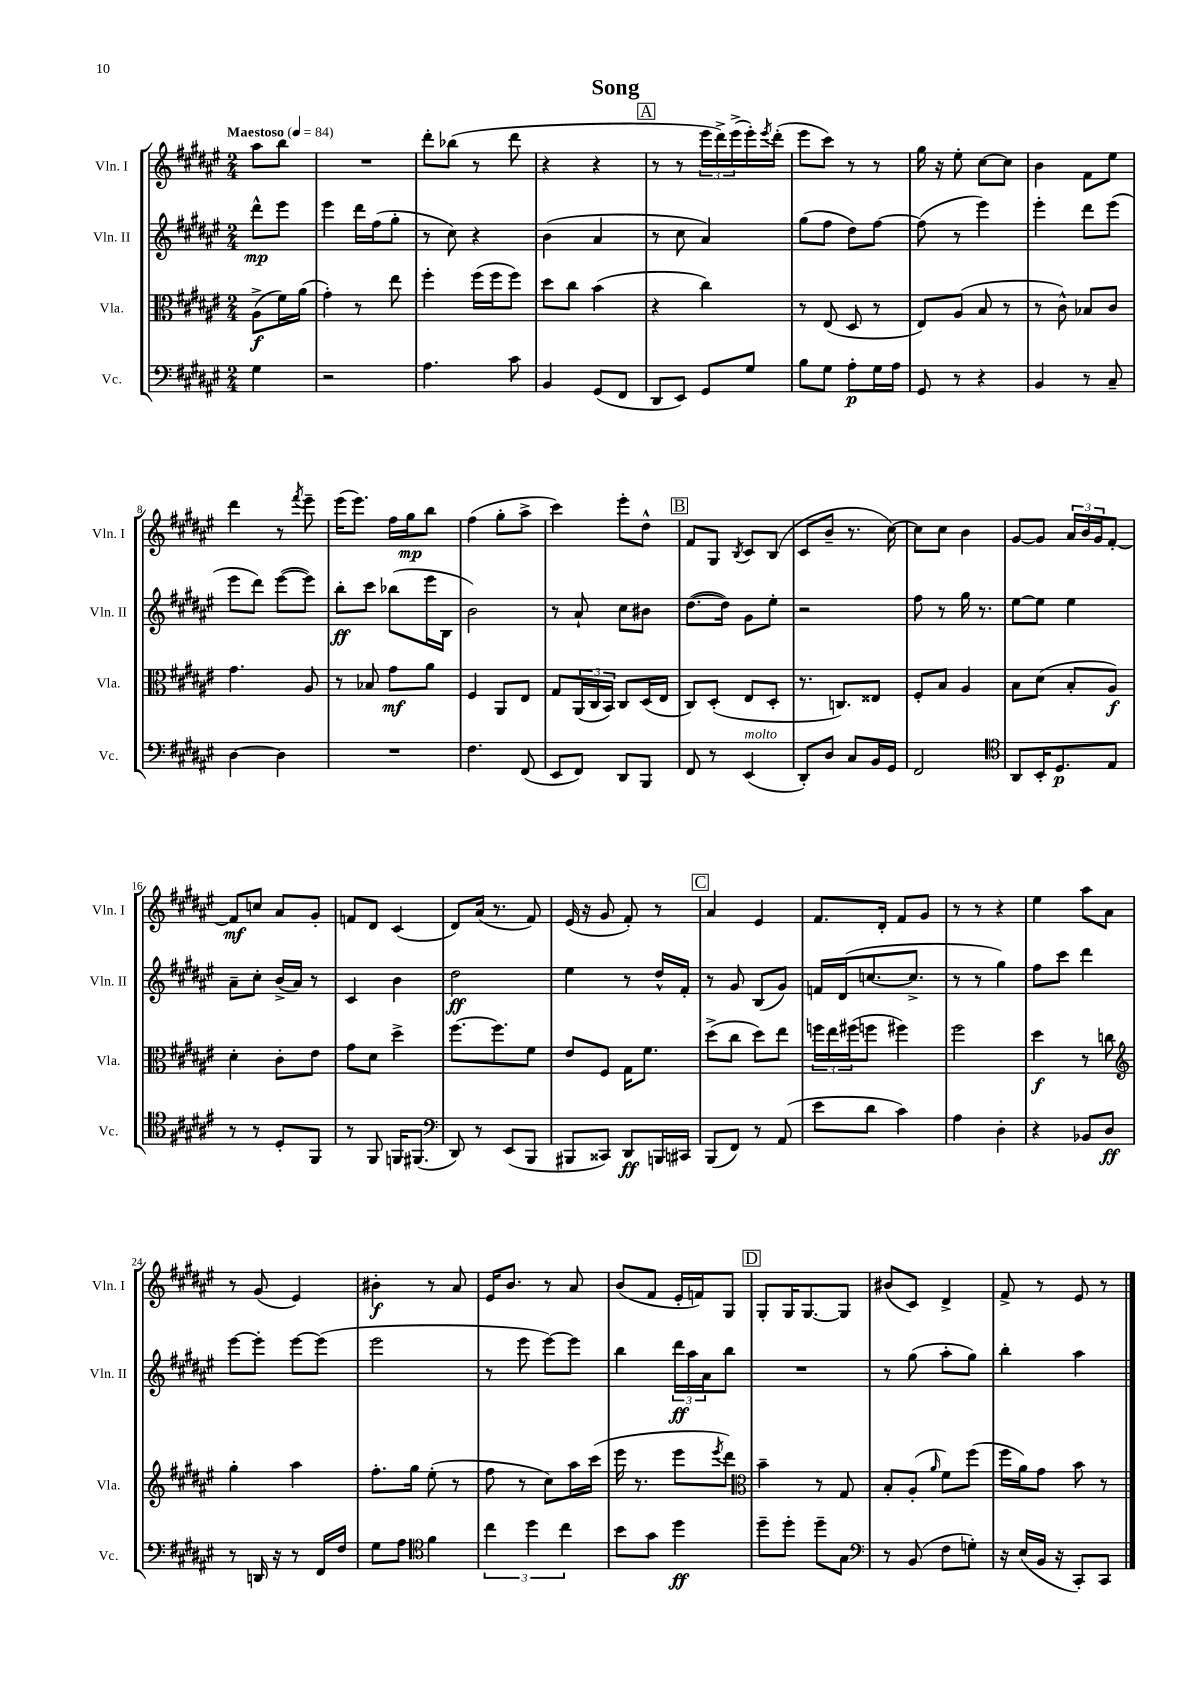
\header { title = "Song" }
<<
\new StaffGroup <<
\new Staff = "s0" \with { instrumentName = "Vln. I" shortInstrumentName = "Vln. I" } {
    \clef treble \key fis \major \numericTimeSignature \time 2/4 \partial 4 \tempo "Maestoso" 4 = 84
    ais''8 b''8 |
    R2 |
    dis'''8-. bes''8( r8 dis'''8 |
    r4 r4 |
    \mark \markup { \box "A" } r8 r8 \tuplet 3/2 { eis'''16 dis'''16->) eis'''16->( } eis'''16-.) \acciaccatura { eis'''8 } dis'''16-.( |
    eis'''8 cis'''8) r8 r8 |
    gis''16 r16 eis''8-. cis''8~ cis''8 |
    b'4 fis'8 eis''8 |
    dis'''4 r8 \acciaccatura { fis'''8 } eis'''8-- |
    eis'''16( eis'''8.) fis''16 gis''16\mp b''8 |
    fis''4( gis''8-. ais''8-> |
    cis'''4) eis'''8-. dis''8-^ |
    \mark \markup { \box "B" } fis'8 gis8 \acciaccatura { b8 } cis'8 b8( |
    cis'8 b'8-- r8. cis''16~) |
    cis''8 cis''8 b'4 |
    gis'8~ gis'8 \tuplet 3/2 { ais'16 b'16 gis'16 } fis'8~-. |
    fis'8\mf c''8 ais'8 gis'8-. |
    f'8 dis'8 cis'4( |
    dis'8) ais'16( r8. fis'8) |
    eis'16( r16 gis'8 fis'8-.) r8 |
    \mark \markup { \box "C" } ais'4 eis'4 |
    fis'8. dis'16-. fis'8 gis'8 |
    r8 r8 r4 |
    eis''4 ais''8 ais'8 |
    r8 gis'8( eis'4) |
    bis'4-.\f r8 ais'8 |
    eis'16 b'8. r8 ais'8 |
    b'8( fis'8 eis'16-. f'16) gis8 |
    \mark \markup { \box "D" } gis8-. gis16 gis8.~ gis8 |
    bis'8( cis'8) dis'4-> |
    fis'8-> r8 eis'8 r8 \bar "|." |
}
\new Staff = "s1" \with { instrumentName = "Vln. II" shortInstrumentName = "Vln. II" } {
    \clef treble \key fis \major \numericTimeSignature \time 2/4 \partial 4
    dis'''8-^\mp eis'''8 |
    eis'''4 dis'''16 fis''16( gis''8-. |
    r8 cis''8) r4 |
    b'4( ais'4 |
    \mark \markup { \box "A" } r8 cis''8 ais'4) |
    gis''8( fis''8 dis''8) fis''8~ |
    fis''8( r8 eis'''4) |
    eis'''4-. dis'''8 eis'''8( |
    eis'''8 dis'''8) eis'''8~( eis'''8) |
    b''8-.\ff cis'''8 bes''8( eis'''16 b16 |
    b'2) |
    r8 ais'8-! cis''8 bis'8 |
    \mark \markup { \box "B" } dis''8.~( dis''16) gis'8 eis''8-. |
    r2 |
    fis''8 r8 gis''16 r8. |
    eis''8~ eis''8 eis''4 |
    ais'8-- cis''8-. b'16->( ais'16) r8 |
    cis'4 b'4 |
    dis''2\ff |
    eis''4 r8 dis''16-^ fis'16-. |
    \mark \markup { \box "C" } r8 gis'8 b8( gis'8) |
    f'16 dis'16( c''8.~ c''8.-> |
    r8 r8 gis''4) |
    fis''8 cis'''8 dis'''4 |
    eis'''8~ eis'''8-. eis'''8~ eis'''8( |
    eis'''2 |
    r8 eis'''8 eis'''8~) eis'''8 |
    b''4 \tuplet 3/2 { dis'''16\ff ais''16 ais'16 } b''8 |
    \mark \markup { \box "D" } R2 |
    r8 gis''8( ais''8-. gis''8) |
    b''4-. ais''4 \bar "|." |
}
\new Staff = "s2" \with { instrumentName = "Vla." shortInstrumentName = "Vla." } {
    \clef alto \key fis \major \numericTimeSignature \time 2/4 \partial 4
    ais8->\f( fis'16) ais'16( |
    gis'4-.) r8 eis''8 |
    fis''4-. fis''16( fis''16 fis''8) |
    dis''8 cis''8 b'4( |
    \mark \markup { \box "A" } r4 cis''4) |
    r8 eis8( dis8 r8 |
    eis8) ais8( b8 r8 |
    r8 cis'8-^) bes8 cis'8 |
    gis'4. ais8 |
    r8 bes8 gis'8\mf ais'8 |
    fis4 ais,8 eis8 |
    gis8 \tuplet 3/2 { ais,16( cis16 b,16) } cis8 dis16( eis16 |
    \mark \markup { \box "B" } cis8) dis8-.( eis8 dis8-. |
    r8. c8.) eisis8 |
    fis8-. b8 ais4 |
    b8 dis'8( b8-. ais8\f) |
    dis'4-. cis'8-. eis'8 |
    gis'8 dis'8 dis''4-> |
    fis''8.~ fis''8. fis'8 |
    eis'8 fis8 gis16 fis'8. |
    \mark \markup { \box "C" } dis''8->( cis''8 dis''8) eis''8 |
    \tuplet 3/2 { f''16 eis''16 fis''16( } f''8 fis''4) |
    fis''2 |
    dis''4\f r8 c''8 |
    \clef treble gis''4-. ais''4 |
    fis''8.-. gis''16 eis''8-.( r8 |
    fis''8 r8 cis''8) ais''16 cis'''16( |
    eis'''16 r8. eis'''8 \acciaccatura { eis'''8 } dis'''8) |
    \mark \markup { \box "D" } \clef alto b'4-- r8 gis8 |
    b8-. ais8-.( \grace { ais'16 } fis'8) fis''8( |
    fis''16 ais'16) gis'8 b'8 r8 \bar "|." |
}
\new Staff = "s3" \with { instrumentName = "Vc." shortInstrumentName = "Vc." } {
    \clef bass \key fis \major \numericTimeSignature \time 2/4 \partial 4
    gis4 |
    r2 |
    ais4. cis'8 |
    b,4 gis,8( fis,8 |
    \mark \markup { \box "A" } dis,8 eis,8) gis,8 gis8 |
    b8 gis8 ais8-.\p gis16 ais16 |
    gis,8 r8 r4 |
    b,4 r8 cis8-- |
    dis4~ dis4 |
    R2 |
    fis4. fis,8( |
    eis,8 fis,8) dis,8 b,,8 |
    \mark \markup { \box "B" } fis,8 r8 eis,4^\markup { \italic "molto" }( |
    dis,8-.) dis8 cis8 b,16 gis,16 |
    fis,2 |
    \clef tenor ais,8 b,16-. dis8.\p eis8 |
    r8 r8 dis8-. fis,8 |
    r8 fis,8 f,16 fis,8.( |
    \clef bass dis,8) r8 eis,8( b,,8 |
    bis,,8 cisis,8) dis,8\ff b,,16 cis,16 |
    \mark \markup { \box "C" } b,,8( fis,8) r8 ais,8( |
    eis'8 dis'8 cis'4) |
    ais4 dis4-. |
    r4 bes,8 dis8\ff |
    r8 d,16 r16 r8 fis,16 fis16 |
    gis8 ais8 \clef tenor fis'4 |
    \tuplet 3/2 { cis''4 dis''4 cis''4 } |
    b'8 gis'8 dis''4\ff |
    \mark \markup { \box "D" } dis''8-- dis''8-. dis''8-- gis8 |
    \clef bass r8 b,8( fis8 g8-.) |
    r16 eis16( b,16 r16 cis,8-.) cis,8 \bar "|." |
}
>>
>>
